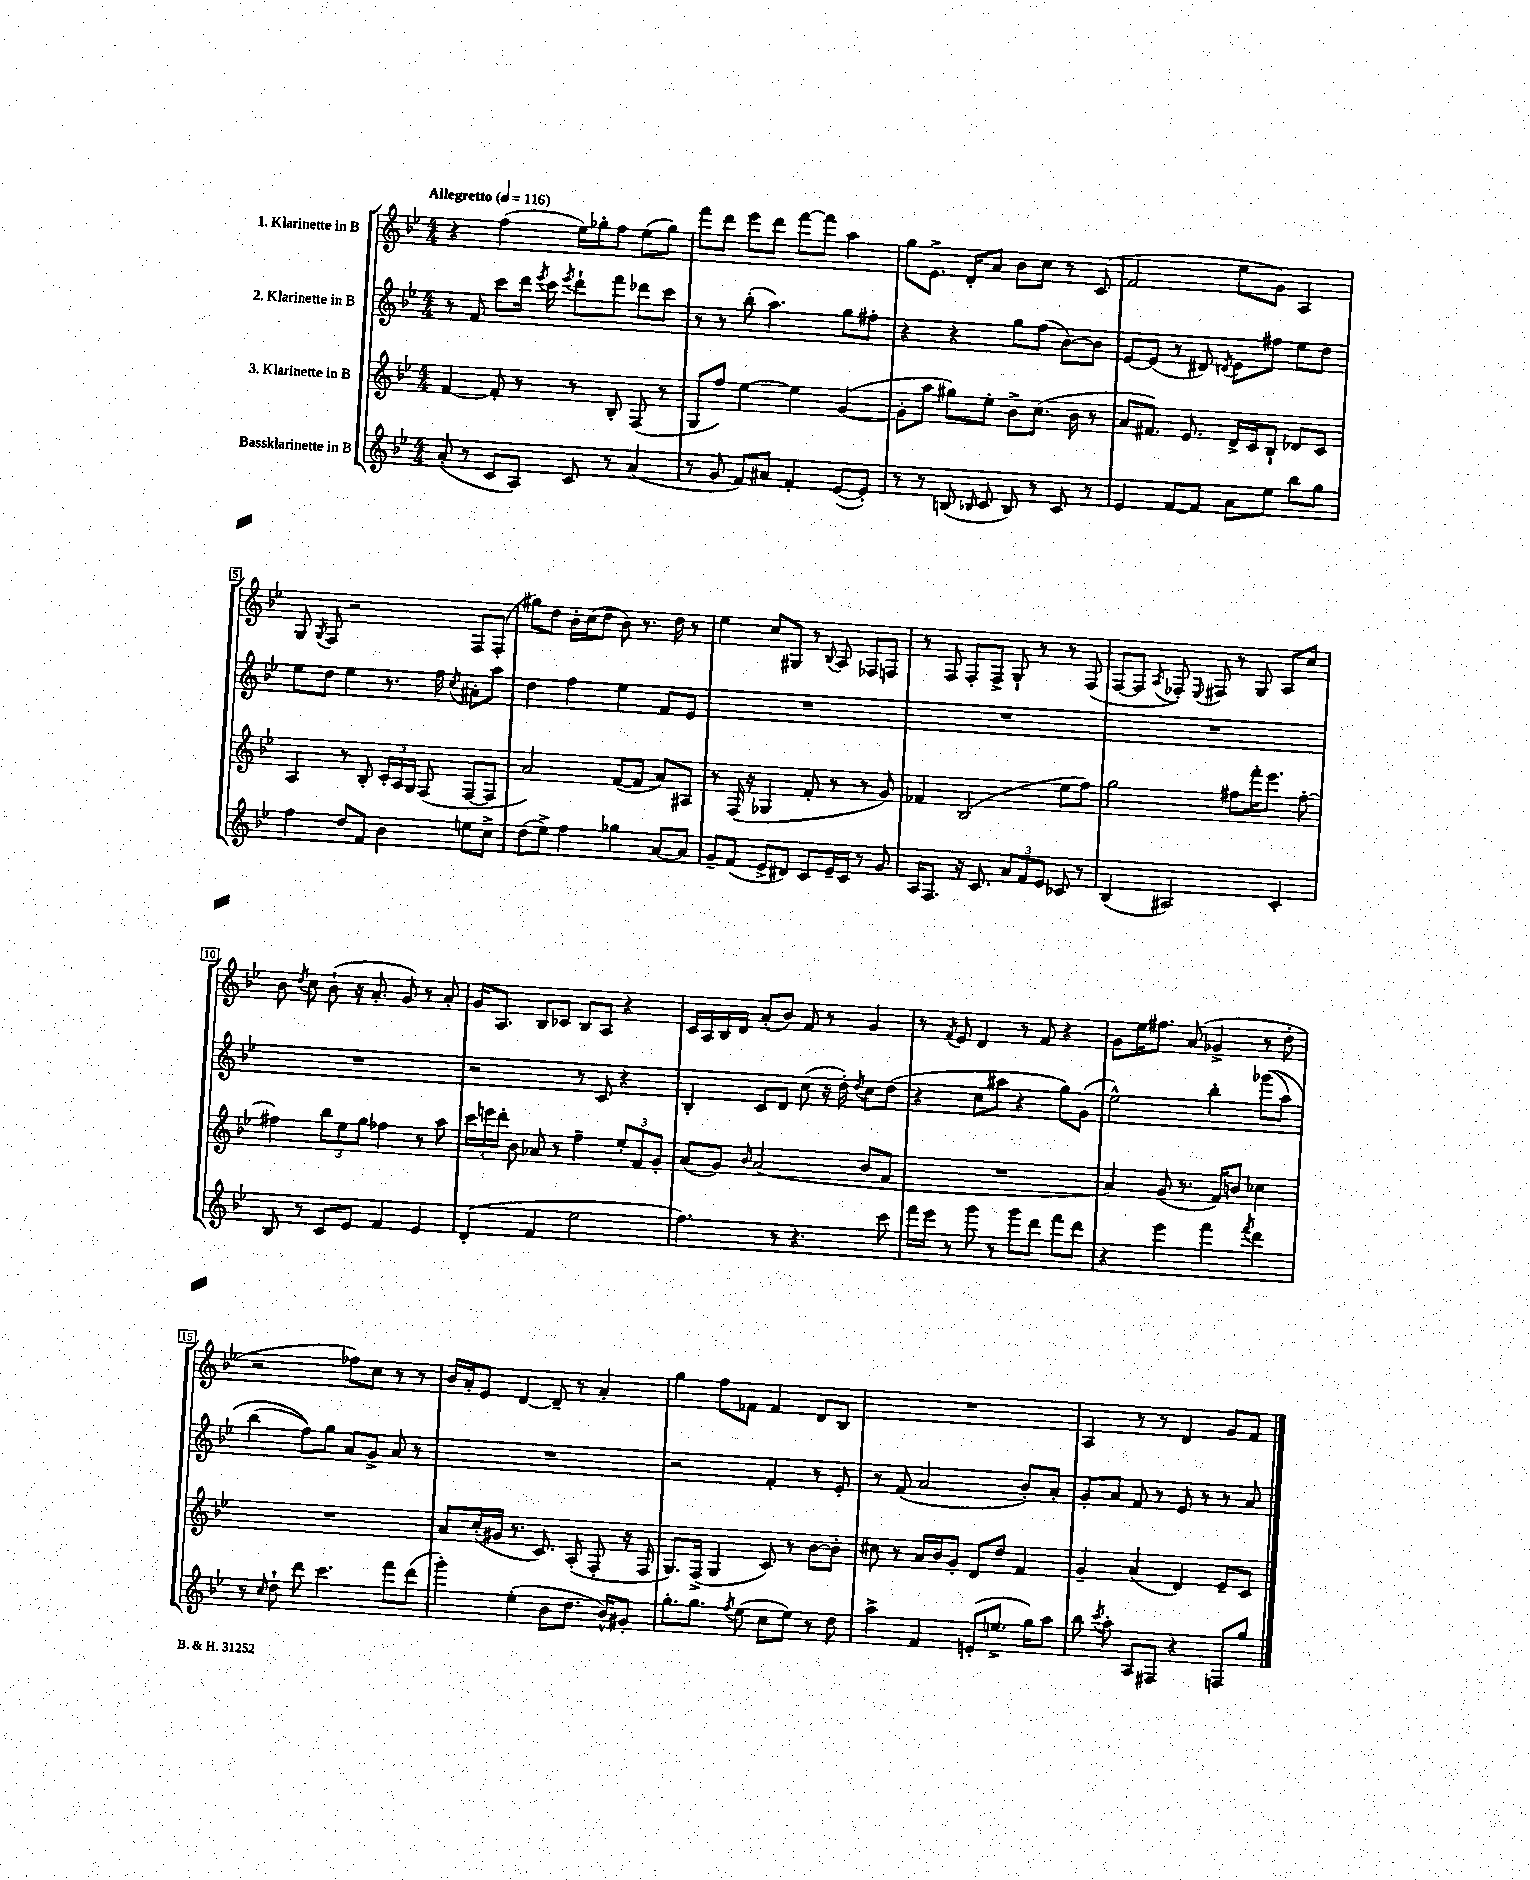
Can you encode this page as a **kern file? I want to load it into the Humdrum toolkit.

**kern	**kern	**kern	**kern
*part4	*part3	*part2	*part1
*staff4	*staff3	*staff2	*staff1
*I"Bassklarinette in B	*I"3. Klarinette in B	*I"2. Klarinette in B	*I"1. Klarinette in B
*clefG2	*clefG2	*clefG2	*clefG2
*k[b-e-]	*k[b-e-]	*k[b-e-]	*k[b-e-]
*M4/4	*M4/4	*M4/4	*M4/4
*MM116	*MM116	*MM116	*MM116
=1	=1	=1	=1
!	!	!	!LO:TX:a:B:t=Allegretto
(8a'/	[4f/	8r	4r
8r	.	8f/	.
8c/L	8f'/]	8ccc\L	(4ff\
8A/J)	8r	16ddd\Jk	.
.	.	8qeee-/	.
.	.	16ccc\	.
.	.	8qeee-/	.
8c/	8r	8ddd`\L	16ee-\LL)
.	.	.	16gg-X'\J
8r	8B-'/	8fff\J	8ff\J
(4a/	(8F/	8ddd-X\L	(8ee-\L
.	8r	8ccc\J	8gg-\J)
=2	=2	=2	=2
8r	8G/L	8r	8fff\L
8g/	8ff/J)	8r	8ddd\J
8f/L)	[4ee-\	(8bb-'\	8eee-\L
8a#X/J	.	4.aa\)	8ddd\J
4f'/	4ee-\]	.	[8fff\L
.	.	.	8fff\J]
([8e-/L	([4g/	8gg\L	4aa\
8e-'/J])	.	8ff#X'\J	.
=3	=3	=3	=3
8r	8g'\L]	4r	8gg\L
8r	8aa\J	.	8.e-^\J
(8Bn/	8gg#X\L)	4r	.
.	.	.	16d'/KL
16qqB-X/	.	.	.
8c/	8ee-'\J	.	8a/J
8B-/)	8b-^\L	8gg\L	8b-\L
8r	(8.cc\J	(8ff\J	8cc\J
8c/	.	[8b-\L)	8r
.	16b-\	.	.
8r	8r	8b-\J]	(8c/
=4	=4	=4	=4
4e-/	8a/L	[8e-/L	2f/
.	8.f#X/J)	(8e-/J]	.
[8f/L	.	8r	.
.	8.e-/	.	.
8f/J]	.	8d#X/)	.
.	.	8qdn/	.
8a\L	16d^/LL	8e-\L	8ee-\L
.	16c/J	.	.
8ee-\J	8B-`/J	8ff#X\J	8g\J)
8bb-\L	8d-X/L	8ee-\L	4A/
8gg\J	8c/J	8dd\J	.
!!LO:LB:g=z
=5	=5	=5	=5
4ff\	4A/	8ee-\L	8G/
.	.	.	8qG/
.	.	8dd\J	8F/
8dd/L	8r	4ee-\	2r
8f/J	8B-'/	.	.
4b-\	24c'/LL	8.r	.
.	24A/	.	.
.	24G/JJ	.	.
.	(8F/	.	.
.	.	16ff\	.
.	.	8qcc/	.
8een\L	[8F/L	8a#X'\L	8F/L
8cc^\J	8F/J]	8aa\J	(8F'/J
=6	=6	=6	=6
(8dd\L	2a/)	4dd\	8gg#X\L)
8ee-^\J)	.	.	8dd\J
4ff\	.	4ff\	16b-'\LL
.	.	.	(16cc\J
.	.	.	8dd\J
4gg-X\	([8f/L	4ee-\	8b-\)
.	8f/J]	.	8.r
[8a/L	8a/L)	8f/L	.
.	.	.	16dd\
8a/J]	8A#X/J	8e-/J	8r
=7	=7	=7	=7
8g~/L	8r	1r	4ee-\
(8f/J	(16F/	.	.
.	16r	.	.
8e-^/L	4G-X/	.	8cc/L
8d#X/J)	.	.	8G#X/J
8c/L	8f'/	.	8r
.	.	.	8qqB-/
16e-~/L	8r	.	8A/
16c/JJ	.	.	.
8r	8r	.	8F-X/L
8g/	8g/)	.	8Fn/J
=8	=8	=8	=8
16A/KL	4f-X/	1r	8r
8.F/J	.	.	.
.	.	.	8F/
16r	(2B-/	.	8F'/L
8.c/	.	.	.
.	.	.	8F^/J
12a/L	.	.	8G`/
12f/	.	.	.
.	.	.	8r
12e-/J	.	.	.
8c-X/	8ee-\L	.	8r
8r	8ff\J)	.	(8F/
=9	=9	=9	=9
(4B-/	2gg\	1r	[8F/L
.	.	.	8F/J]
.	.	.	8qA/
2A#X/)	.	.	8F-X'/)
.	.	.	8qqE-/
.	.	.	8F#X/
.	8ff#X\L	.	8r
.	16fff'\K	.	8G/
.	8.eee-\J	.	.
4c'/	.	.	8A/L
.	[8ff#'\	.	8cc/J
!!LO:LB:g=z
=10	=10	=10	=10
8B-/	4ff#X\]	1r	8b-\
.	.	.	8qdd/
8r	.	.	8cc\
8c/L	12bb-\L	.	(8b-`\
.	12ee-\	.	.
8e-/J	.	.	16r
.	12gg\J	.	.
.	.	.	8.a'/
4f/	4ff-X\	.	.
.	.	.	8g/)
4e-/	8r	.	8r
.	8aa\	.	8a'/
=11	=11	=11	=11
(4d'/	24ccc\LL	2r	16g/KL
.	24eeen\	.	.
.	.	.	8.A/J
.	24ddd'\JJ	.	.
.	8b-\	.	.
4f/	8a-X/	.	8B-/L
.	8r	.	8c-X/J
2ee-\	4ff~\	8r	8B-/L
.	.	8c/	8A/J
.	12ee-'/L	4r	4r
.	12f/	.	.
.	12g'/J	.	.
=12	=12	=12	=12
4.ff\)	(8a/L	4B-'/	16c/LL
.	.	.	16A/
.	8g/J)	.	16B-/
.	.	.	16d/JJ
.	16qqb-/	.	.
.	(2a/	8c/L	(8a'/L
8r	.	8d/J	8b-/J)
4.r	.	(8cc\	8f/
.	.	16r	8r
.	.	16dd'\)	.
.	.	8qdd/	.
.	8b-/L	8cc\L	4g/
8ccc\	8f/J	(8dd\J	.
=13	=13	=13	=13
16fff\LL	1r	4r	8r
16eee-\JJ	.	.	.
.	.	.	8qf/
8r	.	.	8e-/
8ggg\	.	8cc\L	4d/
8r	.	8aa#X\J	.
8ggg\L	.	4r	8r
8ddd\J	.	.	8f/
8fff\L	.	8gg\L)	4r
8ddd\J	.	(8g\J	.
=14	=14	=14	=14
4r	4a/)	2ee-^^\)	8g\L
.	.	.	16ee-\K
.	.	.	8.ff#X\J
4eee-\	(8g/	.	.
.	8.r	.	(8a/
4fff\	.	4bb-'\	4g-X^/
.	16f/KL)	.	.
.	8bn/J	.	.
8qfff/	.	.	.
4ddd\	4cc-X\	((8ggg-X\L	8r
.	.	8aa\J)	8dd'\
!!LO:LB:g=z
=15	=15	=15	=15
8r	1r	(4bb-\	2r
16qqcc/	.	.	.
8dd`\	.	.	.
8ddd\	.	8ff\L))	.
4.ccc\	.	8gg\J	.
.	.	8a/L	8ff-X\L)
.	.	8g^/J	8cc\J
8fff\L	.	8a/	8r
(8ddd\J	.	8r	8r
=16	=16	=16	=16
4ggg'\)	8a/L	1r	16b-/LL
.	.	.	16a'/J
.	(16cc'/L	.	8e-/J
.	16g#X/JJ	.	.
(4ee-'\	8.r	.	[4d/
.	8.c/)	.	.
8b-\L	.	.	8d~/]
8.dd\J	(8A'/	.	8r
.	8F'/	.	4a'/
16b-^^/KL)	.	.	.
8g#X'/J	16r	.	.
.	16F/	.	.
=17	=17	=17	=17
8.gg'\L	8.G/L)	2r	4gg\
8.gg\J	(16F^/Jk	.	.
.	4G/	.	8ff\L
8qff/	.	.	.
(8ee-\	.	.	8f-X\J
8cc\L	8c/)	4f'/	4f-/
8ee-\J)	8r	.	.
8r	[8b-\L	8r	8d/L
8dd\	8b-'\J]	8e-'/	8B-/J
=18	=18	=18	=18
4aa^\	8cc#X\	8r	1r
.	8r	(8f/	.
4f/	16a/LL	2a/	.
.	16b-/J	.	.
.	8g'/J	.	.
(8en'/L	8d/L	.	.
8.een^/J	8dd/J	.	.
.	4f/	8b-'/L)	.
16gg\KL)	.	.	.
8aa\J	.	8a'/J	.
=19	=19	=19	=19
8bb-\	4g~/	8g'/L	4A/
8qccc/	.	.	.
8aa'\	.	8a/J	.
8A/L	(4a/	8f/	8r
8F#X/J	.	8r	8r
4r	4d/)	8e-/	4d/
.	.	8r	.
8Fn/L	8e-~/L	8r	8g/L
8gg/J	8c/J	8a/	8f/J
==	==	==	==
*-	*-	*-	*-
